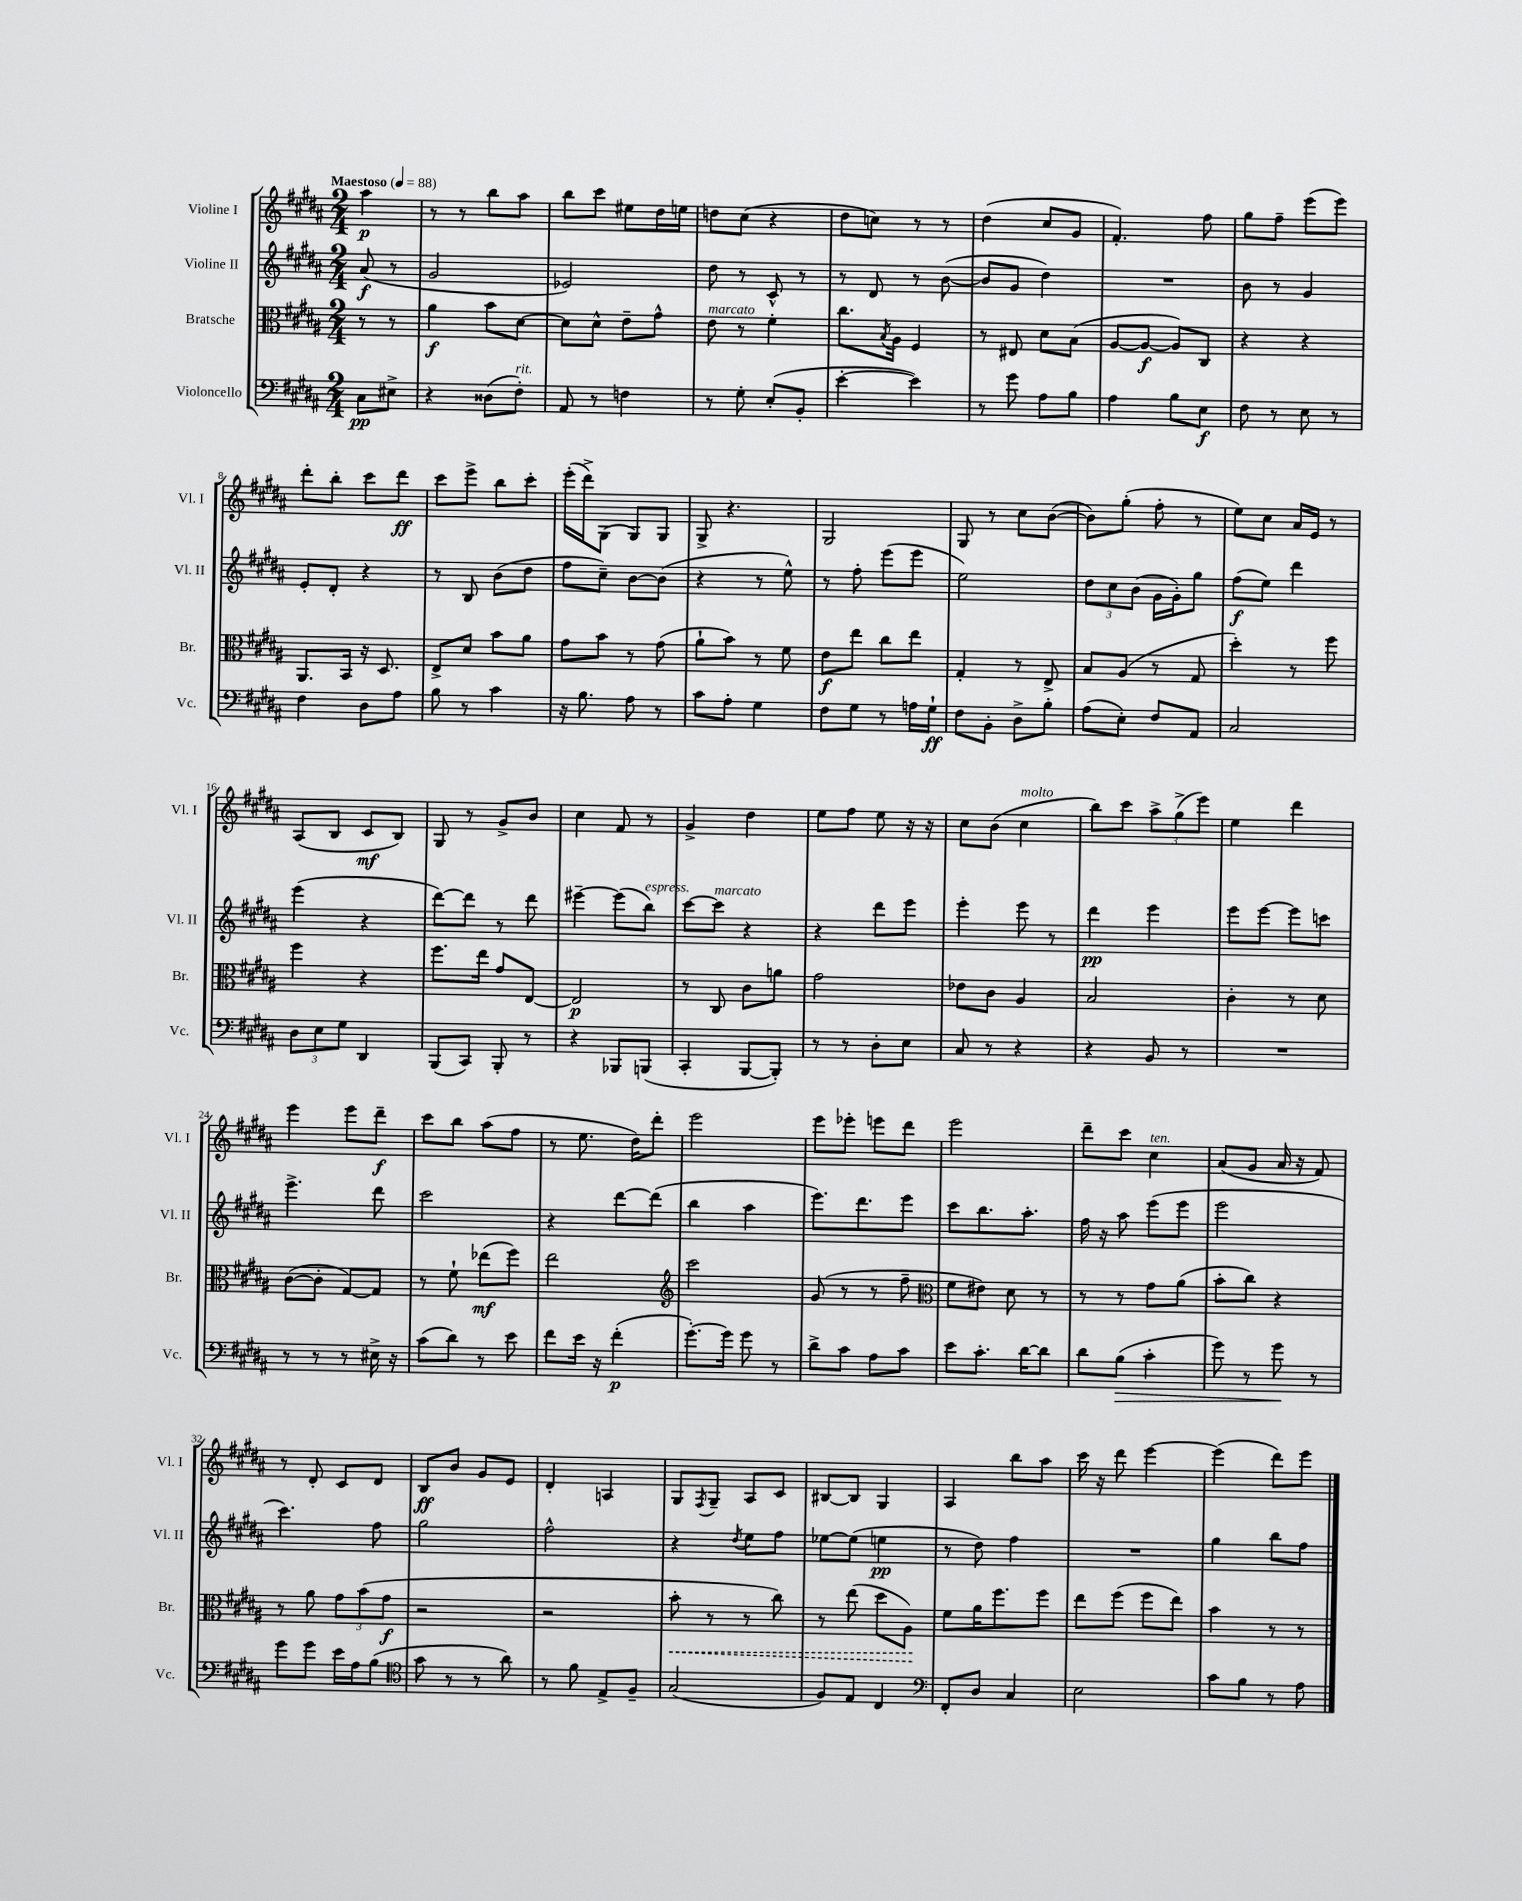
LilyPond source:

<<
\new StaffGroup <<
\new Staff = "s0" \with { instrumentName = "Violine I" shortInstrumentName = "Vl. I" } {
    \clef treble \key b \major \numericTimeSignature \time 2/4 \partial 4 \tempo "Maestoso" 4 = 88
    ais''4\p |
    r8 r8 b''8 ais''8 |
    b''8 cis'''8 eis''8 dis''16 e''16 |
    d''8 cis''8( r4 |
    dis''8 c''8) r8 r8 |
    dis''4( cis''8 gis'8 |
    fis'4.-.) fis''8 |
    gis''8 fis''8-- e'''8( e'''8) |
    dis'''8-. b''8-. cis'''8 dis'''8\ff |
    cis'''8 e'''8-> b''8 cis'''8-. |
    e'''16-.( dis'''16->) gis8( gis8) gis8 |
    gis8-> r4. |
    gis2 |
    gis8 r8 cis''8 b'8~( |
    b'8) gis''8-.( fis''8-. r8 |
    e''8) cis''8 ais'16 e'16 r8 |
    ais8( b8 cis'8\mf b8) |
    gis8 r8 gis'8-> b'8 |
    cis''4 fis'8 r8 |
    gis'4-> dis''4 |
    e''8 fis''8 e''8 r16 r16 |
    cis''8 b'8( cis''4^\markup { \italic "molto" } |
    b''8) cis'''8 \tuplet 3/2 { ais''8-> gis''8->( e'''8) } |
    e''4 dis'''4 |
    e'''4 e'''8 dis'''8--\f |
    cis'''8 b''8 ais''8( fis''8 |
    r8 e''8. dis''16) dis'''8-. |
    e'''2 |
    e'''8 ees'''8-. e'''8 dis'''8 |
    e'''2 |
    dis'''8-- cis'''8 cis''4^\markup { \italic "ten." } |
    ais'8( gis'8 ais'16 r16 fis'8) |
    r8 dis'8-. cis'8 dis'8 |
    b8\ff b'8 gis'8 e'8 |
    dis'4-. a4 |
    gis8 \acciaccatura { fis8 } gis8-- ais8 cis'8 |
    bis8~ bis8 gis4 |
    ais4 b''8 ais''8 |
    cis'''16 r16 dis'''8 e'''4~ |
    e'''4( dis'''8) e'''8 \bar "|." |
}
\new Staff = "s1" \with { instrumentName = "Violine II" shortInstrumentName = "Vl. II" } {
    \clef treble \key b \major \numericTimeSignature \time 2/4 \partial 4
    ais'8\f( r8 |
    gis'2 |
    ees'2) |
    dis''8 r8 cis'8-^ r8 |
    r8 dis'8 r8 b'8~( |
    b'8 gis'8 dis''4) |
    R2 |
    b'8 r8 gis'4 |
    e'8-. dis'8-. r4 |
    r8 b8 b'8( dis''8 |
    fis''8 cis''8--) b'8~ b'8( |
    r4 r8 e''8-^) |
    r8 fis''8-. e'''8( e'''8 |
    e''2) |
    \tuplet 3/2 { dis''8 cis''8 b'8( } gis'16 gis'16-.) gis''8 |
    fis''8\f( e''8) dis'''4 |
    e'''4( r4 |
    dis'''8~) dis'''8 r8 dis'''8 |
    eis'''4~-- eis'''8( b''8^\markup { \italic "espress." }) |
    cis'''8~ cis'''8^\markup { \italic "marcato" } r4 |
    r4 dis'''8 e'''8 |
    e'''4-. e'''8 r8 |
    dis'''4\pp e'''4 |
    e'''8 e'''8~ e'''8 c'''8 |
    e'''4.-> dis'''8 |
    cis'''2 |
    r4 dis'''8~ dis'''8( |
    b''4 ais''4 |
    e'''8.) dis'''8. e'''8 |
    cis'''8 b''8. ais''8.-. |
    fis''16 r16 ais''8 e'''8( e'''8 |
    e'''2 |
    cis'''4.) fis''8 |
    gis''2 |
    fis''2-^ |
    r4 \acciaccatura { dis''8 } e''8 fis''8 |
    ees''8~ ees''8( e''4\pp |
    r8 dis''8) fis''4 |
    R2 |
    gis''4 b''8 fis''8 \bar "|." |
}
\new Staff = "s2" \with { instrumentName = "Bratsche" shortInstrumentName = "Br." } {
    \clef alto \key b \major \numericTimeSignature \time 2/4 \partial 4
    r8 r8 |
    ais'4\f b'8 dis'8~ |
    dis'8 dis'8-^ e'8-- gis'8-^ |
    e'8^\markup { \italic "marcato" } r8 fis'4-. |
    cis''8. \acciaccatura { b8 } ais16 fis4 |
    r8 eis8 dis'8 b8( |
    ais8~ ais8~\f ais8) cis8 |
    r4 r4 |
    ais,8. b,16 r16 dis8. |
    e8-> dis'8 b'8 ais'8 |
    gis'8 b'8 r8 gis'8( |
    ais'8-! b'8) r8 fis'8 |
    e'8\f e''8 cis''8 e''8 |
    gis4-. r8 e8-> |
    b8 ais8( r8 gis8 |
    dis''4-.) r8 fis''8 |
    fis''4 r4 |
    fis''8. e''16 gis'8 e8~ |
    e2\p |
    r8 cis8 cis'8 a'8 |
    gis'2 |
    ees'8 cis'8 ais4 |
    b2 |
    cis'4-. r8 dis'8 |
    cis'8~( cis'8-. gis8~) gis8 |
    r8 fis'8-! ees''8\mf( fis''8) |
    e''2 |
    \clef treble cis'''2 |
    gis'8( r8 r8 fis''8-- |
    \clef alto fis'8 eis'8) dis'8 r8 |
    r8 r8 gis'8 ais'8( |
    b'8-. cis''8) r4 |
    r8 ais'8 \tuplet 3/2 { gis'8 b'8( gis'8\f } |
    r2 |
    r2 |
    \once \override Hairpin.style = #'dashed-line b'8-.\< r8 r8 cis''8) |
    r8 e''8( dis''8 ais8\!) |
    fis'8 ais'16 fis''8. fis''8 |
    e''8 fis''8( fis''8 e''8) |
    b'4 r8 r8 \bar "|." |
}
\new Staff = "s3" \with { instrumentName = "Violoncello" shortInstrumentName = "Vc." } {
    \clef bass \key b \major \numericTimeSignature \time 2/4 \partial 4
    cis8\pp eis8-> |
    r4 disis8( fis8-.^\markup { \italic "rit." }) |
    ais,8 r8 f4 |
    r8 gis8-. e8-.( b,8-. |
    e'4~-. e'4) |
    r8 gis'8 ais8 b8 |
    ais4 b8 e8\f |
    fis8 r8 e8 r8 |
    fis4 dis8 ais8 |
    b8 r8 cis'4 |
    r16 b8. ais8 r8 |
    cis'8 ais8-. gis4 |
    fis8 gis8 r8 a16 gis16-!\ff |
    fis8 b,8-. dis8-> b8-. |
    ais8( e8-.) fis8 ais,8 |
    cis2 |
    \tuplet 3/2 { dis8 e8 gis8 } dis,4 |
    b,,8( cis,8) b,,8-. r8 |
    r4 bes,,8 b,,8( |
    cis,4-. b,,8~ b,,8-.) |
    r8 r8 dis8-. e8 |
    cis8 r8 r4 |
    r4 b,8 r8 |
    R2 |
    r8 r8 r8 eis16-> r16 |
    cis'8( dis'8) r8 e'8 |
    fis'8 e'16 r16 fis'4-.\p( |
    gis'8.~-.) gis'16 gis'8 r8 |
    dis'8-> cis'8 ais8 cis'8 |
    e'8 cis'8.-. dis'16~ dis'8 |
    dis'8 b8\>( cis'4-. |
    gis'8) r8 gis'8\! r8 |
    gis'8 gis'8 e'16 ais16 b8( |
    \clef tenor gis'8 r8 r8 ais'8) |
    r8 fis'8 e8-> fis8-- |
    gis2( |
    fis8) e8 cis4 |
    \clef bass fis,8-. dis8 cis4 |
    e2 |
    cis'8 b8 r8 ais8 \bar "|." |
}
>>
>>
